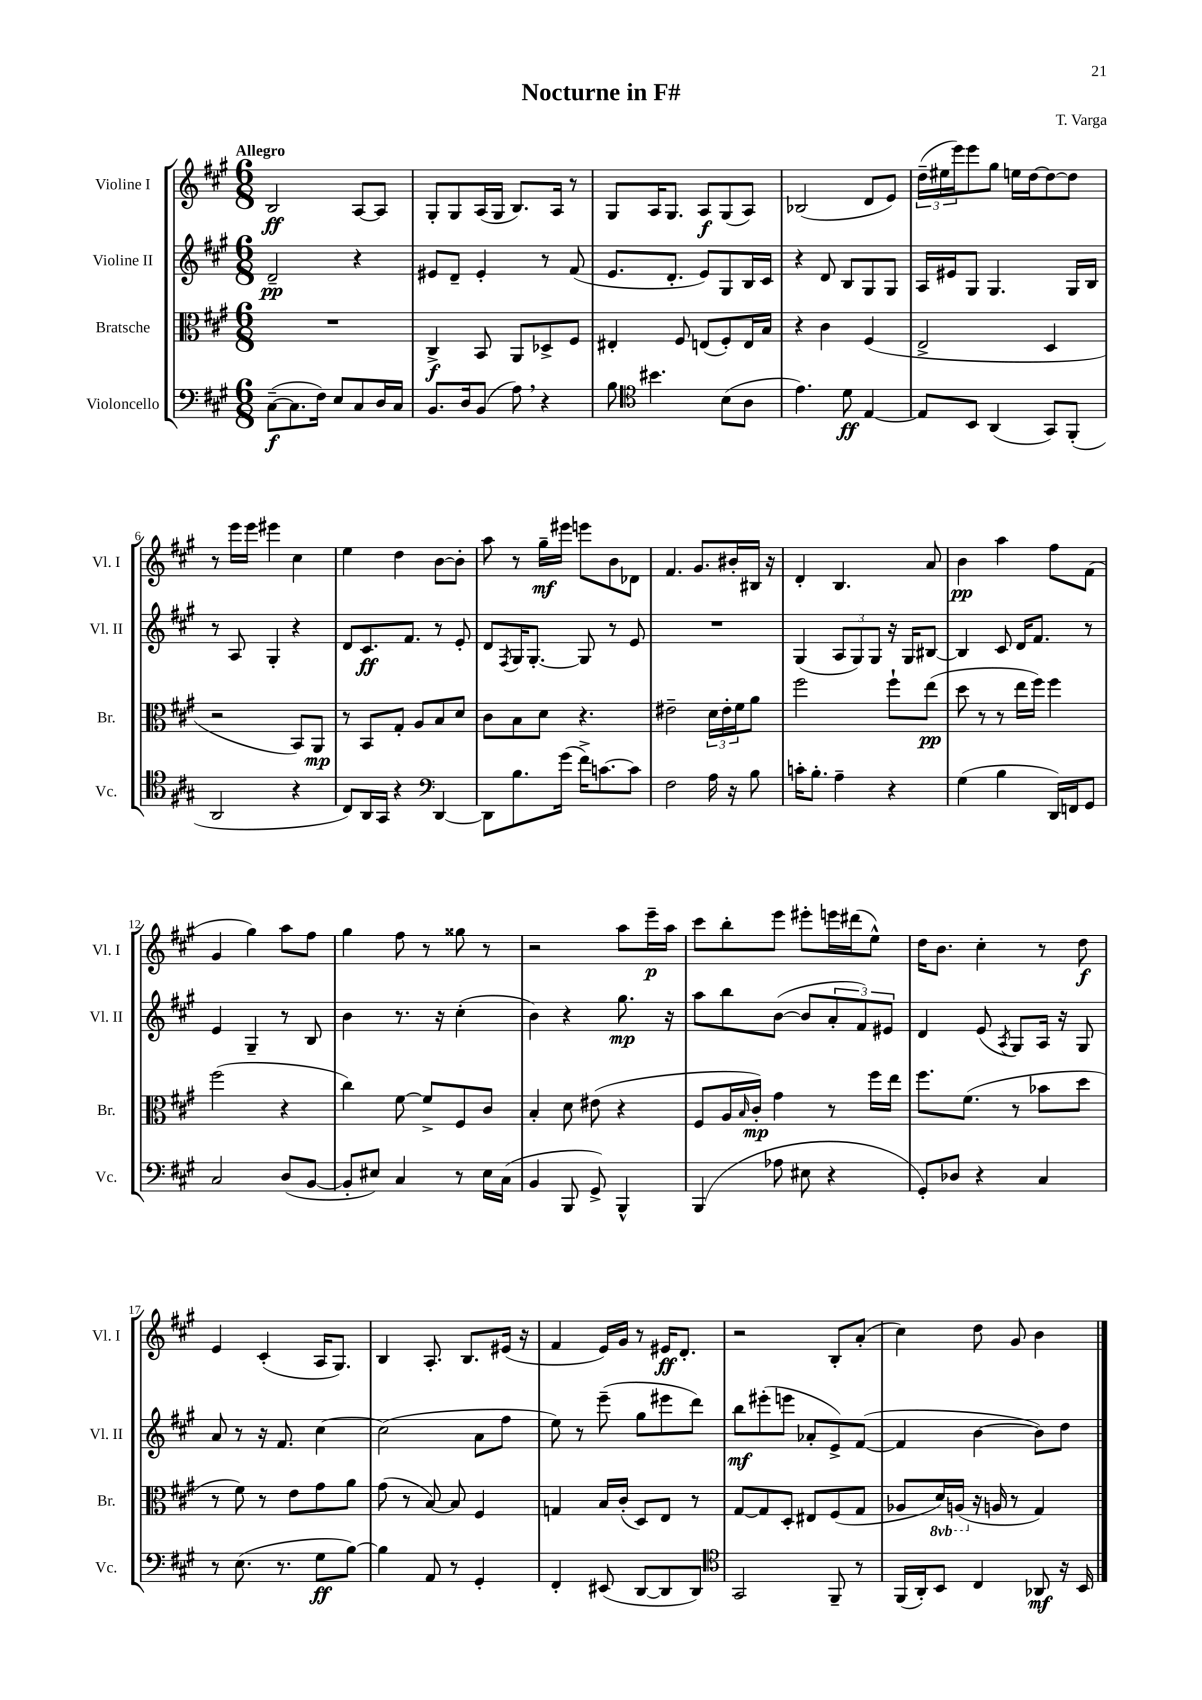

**kern	**kern	**kern	**kern
*staff4	*staff3	*staff2	*staff1
*clefF4	*clefC3	*clefG2	*clefG2
*k[f#c#g#]	*k[f#c#g#]	*k[f#c#g#]	*k[f#c#g#]
*M6/8	*M6/8	*M6/8	*M6/8
([8C#~	2.r	2d~	2B
8.C#]	.	.	.
16F#)	.	.	.
8E	.	.	.
8C#	.	4r	[8A
16D	.	.	8A]
16C#	.	.	.
=	=	=	=
8.BB	4C#^	8e#	8G#'
.	.	8d~	8G#
16D	.	.	.
(8BB	8BB	4e#'	(16A
.	.	.	16G#
8A)	8AA	.	8.B)
4r	8D-^	8r	.
.	.	.	16A
.	8F#	(8f#	8r
=	=	=	=
8B	4E#'	8.e	8G#
*clefC4	*	*	*
4.b#	.	.	16A
.	.	8.d'	8.G#
.	8F#	.	.
.	(8E	8e)	8A
(8B	8F#')	8G#	(8G#
8A	16E	16B	8A)
.	16B	16c#	.
=	=	=	=
4.e)	4r	4r	(2B-
.	4c#	8d	.
8d	.	8B	.
[4E	(4F#	8G#	8d
.	.	8G#	8e)
=	=	=	=
8E]	2E^	16A	(24dd~
.	.	.	24ee#
.	.	16e#	.
.	.	.	24eee)
8BB	.	8G#	8eee
(4AA	.	4.G#	8gg#
.	.	.	16ee
.	.	.	[16dd
8GG#)	4D	.	8dd_
(8FF#'	.	16G#	8dd]
.	.	16B	.
=	=	=	=
2AA	2r	8r	8r
.	.	8A	16eee
.	.	.	16eee
.	.	4G#'	4eee#
4r	8BB)	4r	4cc#
.	8AA	.	.
=	=	=	=
8C#)	8r	8d	4ee
16AA	8BB	8.c#	.
16GG#	.	.	.
4r	8G#'	.	4dd
.	.	8.f#	.
.	8A	.	.
*clefF4	*	*	*
[4DD	8B	8r	[8b
.	8d	8e'	8b']
=	=	=	=
8DD]	8c#	8d	8aa
.	.	8qF#	.
8.B	8B	16G#	8r
.	.	[8.G#'	.
.	8d	.	16gg#~
(16g#	.	.	16eee#
16f#^)	4.r	8G#]	8eee
[8.c	.	.	.
.	.	8r	8b
8c]	.	8e	8d-
=	=	=	=
2F#	2e#~	2.r	4.f#
.	.	.	8.g#
16A	24d	.	.
.	24e#'	.	.
16r	.	.	16b#'
.	24f#	.	.
8B	8a	.	16B#
.	.	.	16r
=	=	=	=
16c'	2ff#	(4G#	4d'
8.B'	.	.	.
4A~	.	12A	4.B
.	.	12G#)	.
.	.	12G#	.
4r	8ff#`	16r	.
.	.	16G#	.
.	(8ee	[8B#	8a
=	=	=	=
(4G#	8dd	4B#]	4b
.	8r	.	.
4B	8r	8c#	4aa
.	16ee	16d	.
.	16ff#)	8.f#	.
16DD)	4ff#	.	8ff#
16FF	.	.	.
8GG#	.	8r	(8f#
=	=	=	=
2C#	(2ff#	4e	4g#
.	.	4G#~	4gg#)
(8D	4r	8r	8aa
[8BB	.	8B	8ff#
=	=	=	=
8BB']	4cc#)	4b	4gg#
8E#)	.	.	.
4C#	[8f#	8.r	8ff#
.	8f#^]	.	8r
.	.	16r	.
8r	8F#	(4cc#'	8gg##
16E#	8c#	.	8r
(16C#	.	.	.
=	=	=	=
4BB	4B'	4b)	2r
8BBB	8d	4r	.
8GG#^)	(8e#	.	.
4BBB^^	4r	8.gg#	8aa
.	.	.	16eee~
.	.	16r	16aa
=	=	=	=
(4BBB	8F#	8aa	8ccc#
.	16A	8bb	8bb'
.	16qqB	.	.
.	16c#')	.	.
8A-	4g#	([8b	8eee
8E#	.	8b]	8eee#'
4r	8r	12a'	16eee
.	.	.	(16ddd#
.	.	12f#)	.
.	16ff#	.	8ee^^)
.	.	12e#	.
.	16ee	.	.
=	=	=	=
8GG#')	8.ff#	4d	16dd
.	.	.	8.b
8D-	.	.	.
.	(8.f#	.	.
4r	.	(8e	4cc#'
.	.	8qA	.
.	8r	8G#)	.
4C#	8b-	16A	8r
.	.	16r	.
.	8dd	8G#	8dd
=	=	=	=
8r	8r	8a	4e
(8.E	8f#)	8r	.
.	8r	16r	(4c#'
8.r	.	8.f#	.
.	8e	.	.
8G#	8g#	[4cc#	16A
.	.	.	8.G#)
[8B)	8a	.	.
=	=	=	=
4B]	(8g#	(2cc#]	4B
.	8r	.	.
8AA	[8B)	.	8.A'
8r	8B]	.	.
.	.	.	8.B
4GG#'	4F#	8a	.
.	.	8ff#	(16e#
.	.	.	16r
=	=	=	=
4FF#'	4G	8ee)	4f#
.	.	8r	.
(8EE#	16B	(8eee~	16e)
.	(16c#'	.	16g#
[8DD	8D)	8gg#	8r
8DD]	8E	8eee#	16e#
.	.	.	8.d'
8DD)	8r	8ddd)	.
=	=	=	=
*clefC4	*	*	*
2GG#	[8G#	8bb	2r
.	8G#]	(8eee#'	.
.	8D'	8eee	.
.	8E#	8a-'	.
8FF#~	(8F#	8e^)	8B'
8r	8G#	([8f#	(8a'
=	=	=	=
(16FF#	8A-	4f#]	4cc#)
16AA')	.	.	.
8BB	16D)	.	.
.	(16AA	.	.
4C#	16r	[4b	8dd
.	16A	.	.
.	8r	.	8g#
8AA-	4G#)	8b])	4b
16r	.	8dd	.
16BB	.	.	.
==	==	==	==
*-	*-	*-	*-
